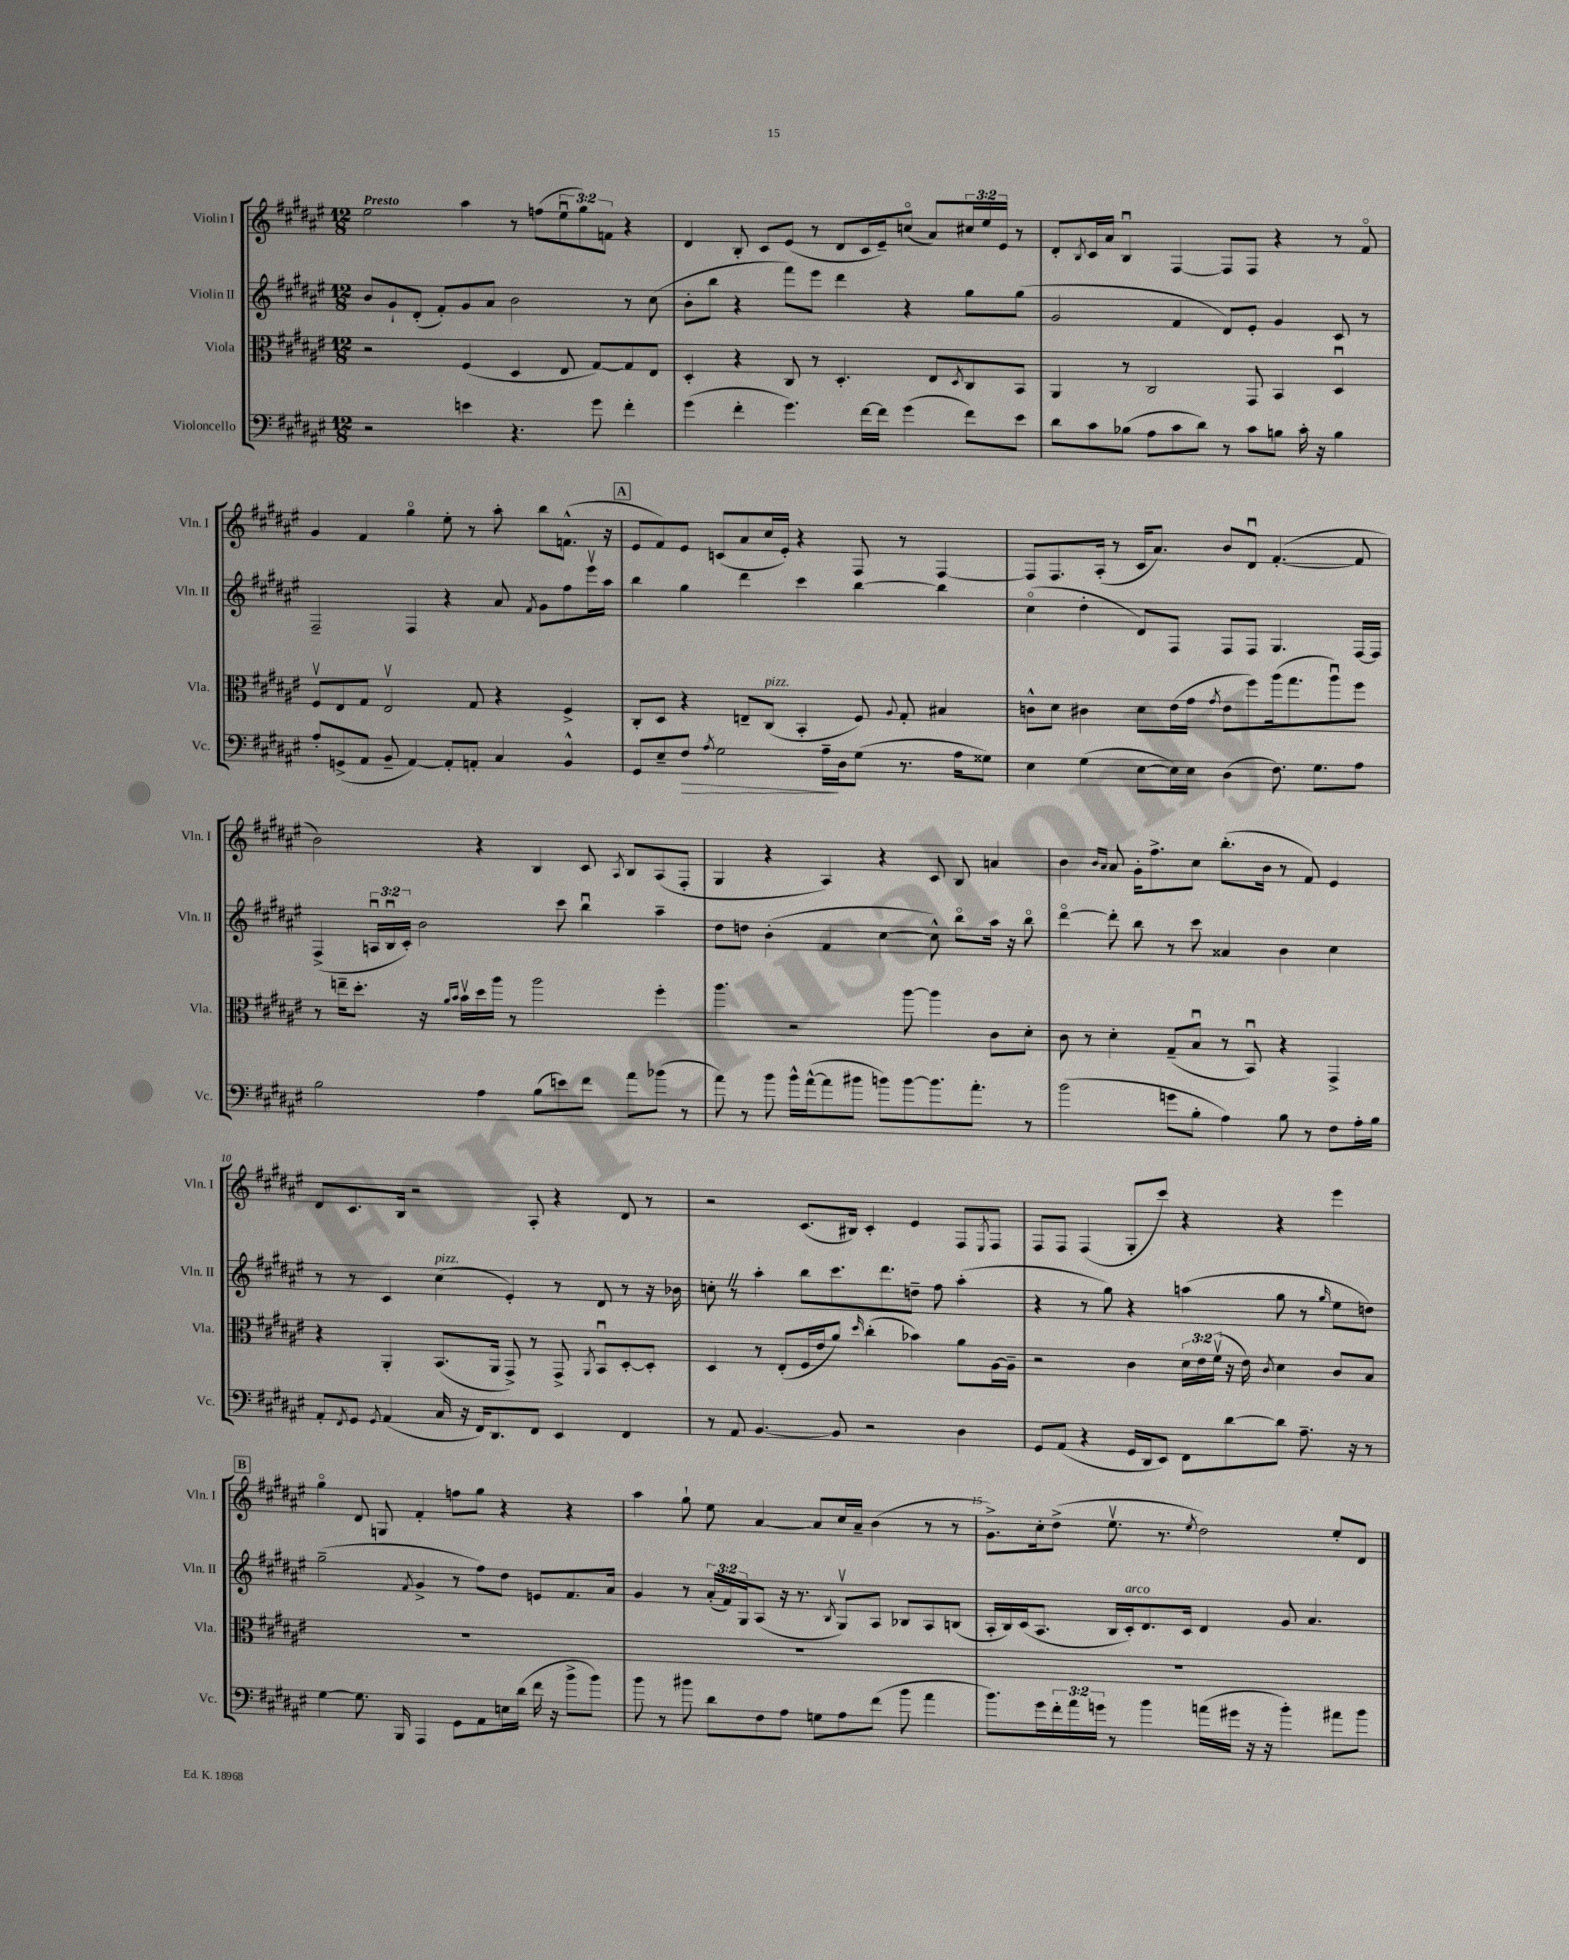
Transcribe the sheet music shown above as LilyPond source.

<<
\new StaffGroup <<
\new Staff = "s0" \with { instrumentName = "Violin I" shortInstrumentName = "Vln. I" } {
    \clef treble \key fis \major \numericTimeSignature \time 12/8 \override Staff.TupletNumber.text = #tuplet-number::calc-fraction-text \tempo "Presto"
    eis''2 ais''4 r8 f''8( \tuplet 3/2 { eis''8\downbow gis''8) f'8 } r4 |
    dis'4 b8-. cis'8 eis'8( r8 dis'8 cis'16 eis'16--) c''8\flageolet( ais'8) \tuplet 3/2 { cis''16 eis''16 eis'16 } r8 |
    dis'8-. \acciaccatura { b8 } cis'16 ais'16 b4\downbow fis4~ fis8 fis8 r4 r8 fis'8\flageolet |
    gis'4 fis'4 gis''4\flageolet eis''8-. r8 ais''8-. b''8 f'8.-^( r16 |
    \mark \markup { \box "A" } eis'8 fis'8) eis'8 c'8( ais'8 cis''16 eis'16-.) r4 fis8 r8 fis4~ |
    fis8 fis8. ais16-.( r8 cis'16 ais'8.) b'8 dis'8\downbow fis'4.~-.( fis'8 |
    b'2) r4 b4 cis'8 \acciaccatura { ais8 } b8 ais8( fis8-. |
    gis4 r4 ais4) r4 cis'8 b8 a'4 |
    b'4 \grace { b'16 ais'16 } ais'8 gis'16-. fis''8.-> cis''8 b''8.-.( b'16 r8 fis'8) eis'4 |
    dis'8 cis'8. b16 r2 ais8-. r4 dis'8 r8 |
    r2 cis'8.( bis16) cis'4-. eis'4 fis8 \acciaccatura { eis8 } fis8 |
    fis8 fis8 fis4( gis8-. cis'''8) r4 r4 eis'''4 |
    \mark \markup { \box "B" } gis''4\flageolet dis'8 g8 fis'4-. f''8 gis''8 r4 r4 |
    ais''4 gis''8-! eis''8 ais'4~ ais'8 cis''16 ais'16-- b'4( r8 r8 |
    gis'8.->) cis''16-. dis''8->( eis''8.\upbow r8. \acciaccatura { eis''8 } dis''2) eis''8-. dis'8 \bar "|." |
}
\new Staff = "s1" \with { instrumentName = "Violin II" shortInstrumentName = "Vln. II" } {
    \clef treble \key fis \major \numericTimeSignature \time 12/8 \override Staff.TupletNumber.text = #tuplet-number::calc-fraction-text
    b'8 gis'8-! dis'8-.( fis'8-.) gis'8 ais'8 b'2 r8 cis''8( |
    b'8-. b''8 r4 fis'''8) eis'''8 dis'''4 r4 gis''8 gis''8( |
    gis'2 fis'4 dis'8) eis'8-. gis'4 cis'8 r8 |
    fis2-- fis4 r4 ais'8 \acciaccatura { fis'8 } gis'8 fis''8 eis'''16\upbow ais''16 |
    \mark \markup { \box "A" } b''4 gis''4 dis'''4 cis'''4 b''4~ b''4 |
    cis''4\flageolet( dis''4-. dis'8) fis8 fis8 fis8 gis4. fis16~ fis16 |
    fis4->( \tuplet 3/2 { a16\downbow b16\downbow cis'16-.) } b'2 cis'''8 b''4\downbow ais''4-- |
    dis''8 d''8 b'4-.( fis'4 cis''4~ cis''8-^) b''8\flageolet ais''16 r16 b''8\flageolet |
    dis'''4~\flageolet dis'''8-. b''8 r8 cis'''8 aisis'4 b'4 cis''4 |
    r8 r8 cis'4 cis''4^\markup { \italic "pizz." }( eis'4-.) r8 dis'8 r8 r16 bes'16 |
    c''8-. \once \override BreathingSign.text = \markup { \musicglyph "scripts.caesura.straight" } \breathe r8 ais''4-. b''8 cis'''8. dis'''8. d''8-- fis''8 ais''4-.( |
    r4 r8 gis''8) r4 a''4( gis''8 r8 \grace { gis''16 } eis''8 d''8) |
    \mark \markup { \box "B" } gis''2--( \acciaccatura { fis'8 } gis'4-> r8 fis''8) dis''8 e'8 fis'8. ais'16 |
    gis'4 r8 \tuplet 3/2 { ais'16-.( fis'16) gis16 } ais8( r16 r8. \acciaccatura { b8 } gis8\upbow) ais8 bes8 ais8 b8( |
    ais16-. b16) cis'16( ais8. b16 cis'16-.^\markup { \italic "arco" }) dis'8. cis'16 dis'4 gis'8 ais'4. \bar "|." |
}
\new Staff = "s2" \with { instrumentName = "Viola" shortInstrumentName = "Vla." } {
    \clef alto \key fis \major \numericTimeSignature \time 12/8 \override Staff.TupletNumber.text = #tuplet-number::calc-fraction-text
    r2 fis4( dis4 eis8 gis8~) gis8 eis8 |
    dis4-. r4 cis8 r8 dis4.-. eis8 \acciaccatura { dis8 } cis8 b,8 |
    ais,4 r8 cis2 gis,8 b,4 dis4\downbow |
    fis8\upbow eis8 gis8 eis2\upbow gis8 r4 fis4-> |
    \mark \markup { \box "A" } cis8-. dis8 r4 e8-- cis8^\markup { \italic "pizz." }( b,4-. fis8) \appoggiatura { ais8 } gis8-. bis4 |
    c'8-^ dis'8 cis'4 dis'8 eis'16( gis'16 \acciaccatura { gis'8 } eis'8 fis''8) ais''16( gis''8. ais''8\downbow) fis''8 |
    r8 e''16-- dis''8.-. r16 \grace { ais'16 b'16 } b'16\upbow dis''16 ais''16 r8 ais''2 fis''4-. |
    ais''4. r2 ais''8~ ais''4 cis'8 dis'8-. |
    cis'8 r8 dis'4-. gis8--( b8\downbow r8 b,8\downbow) r4 gis,4-> |
    r4 ais,4-. b,8.( ais,16 gis,8->) r8 gis,8-> \acciaccatura { ais,8 } b,8\downbow dis8~-. dis8-. |
    dis4 r8 eis8-.( fis16 eis'16 ais'8) \grace { dis''16 } cis''4-.( bes'4) ais'8 ais16~ ais16-- |
    r2 cis'4 \tuplet 3/2 { dis'16 eis'16 fis'16\upbow( } r16 eis'16) \acciaccatura { cis'8 } dis'4 cis'8 b8 |
    \mark \markup { \box "B" } R1. |
    R1. |
    R1. \bar "|." |
}
\new Staff = "s3" \with { instrumentName = "Violoncello" shortInstrumentName = "Vc." } {
    \clef bass \key fis \major \numericTimeSignature \time 12/8 \override Staff.TupletNumber.text = #tuplet-number::calc-fraction-text
    r2 e'4 r4. gis'8 fis'4-. |
    gis'4( fis'4-. gis'4.) fis'16~ fis'16 gis'4( fis'8) eis'8 |
    dis'8 cis'8 bes8( ais8 cis'8 dis'8) r8 cis'8 b8 cis'16-. r16 b4 |
    ais8-. g,8->( ais,8 b,8-- ais,4~) ais,8-. a,8-. cis4 b,4-^ |
    \mark \markup { \box "A" } gis,8 eis8-- fis8\> \acciaccatura { ais8 } gis2 ais16--\! dis16 gis8( r8. ais16 gisis8) |
    eis4 gis4( eis8~ eis16) eis16 dis4( fis8.) gis8. ais8 |
    b2 ais4 b8( e'8) fis'8 ais'8 bes'8( r8 |
    ais'8) r8 b'8 b'16-^ ais'16~-^( ais'8 bis'8 b'8) b'8~ b'8. ais'8.-. r8 |
    b'2( g'8 b8-. ais4) b8 r8 fis8 ais16-. b16 |
    ais,8-. \acciaccatura { fis,8 } gis,8 \acciaccatura { gis,8 } ais,4( cis16 r16 fis,16) dis,8. fis,8 eis,4 fis,4 |
    r8 ais,8 b,4.~ b,8 r2 dis4 |
    gis,8 ais,8( r4 gis,16 dis,16 eis,8) fis,8 dis'8~ dis'8 ais8.-- r16 r8 |
    \mark \markup { \box "B" } gis4~ gis8. b,,16 ais,,4 gis,8 ais,8 e16 dis'16( fis'16 r16 b'8-> b'8) |
    b'8 r8 bis'8 dis'8 fis8 ais8 g8 ais8 fis'8( bis'8 ais'4 |
    b'8.) gis'16 \tuplet 3/2 { fis'16-. ais'16 g'16 } r8 b'4 a'16( gis'16 r16 r16 b'4-.) ais'8 b'8 \bar "|." |
}
>>
>>
\layout { \context { \Score \override BarNumber.break-visibility = ##(#f #t #t) barNumberVisibility = #(every-nth-bar-number-visible 5) } }
